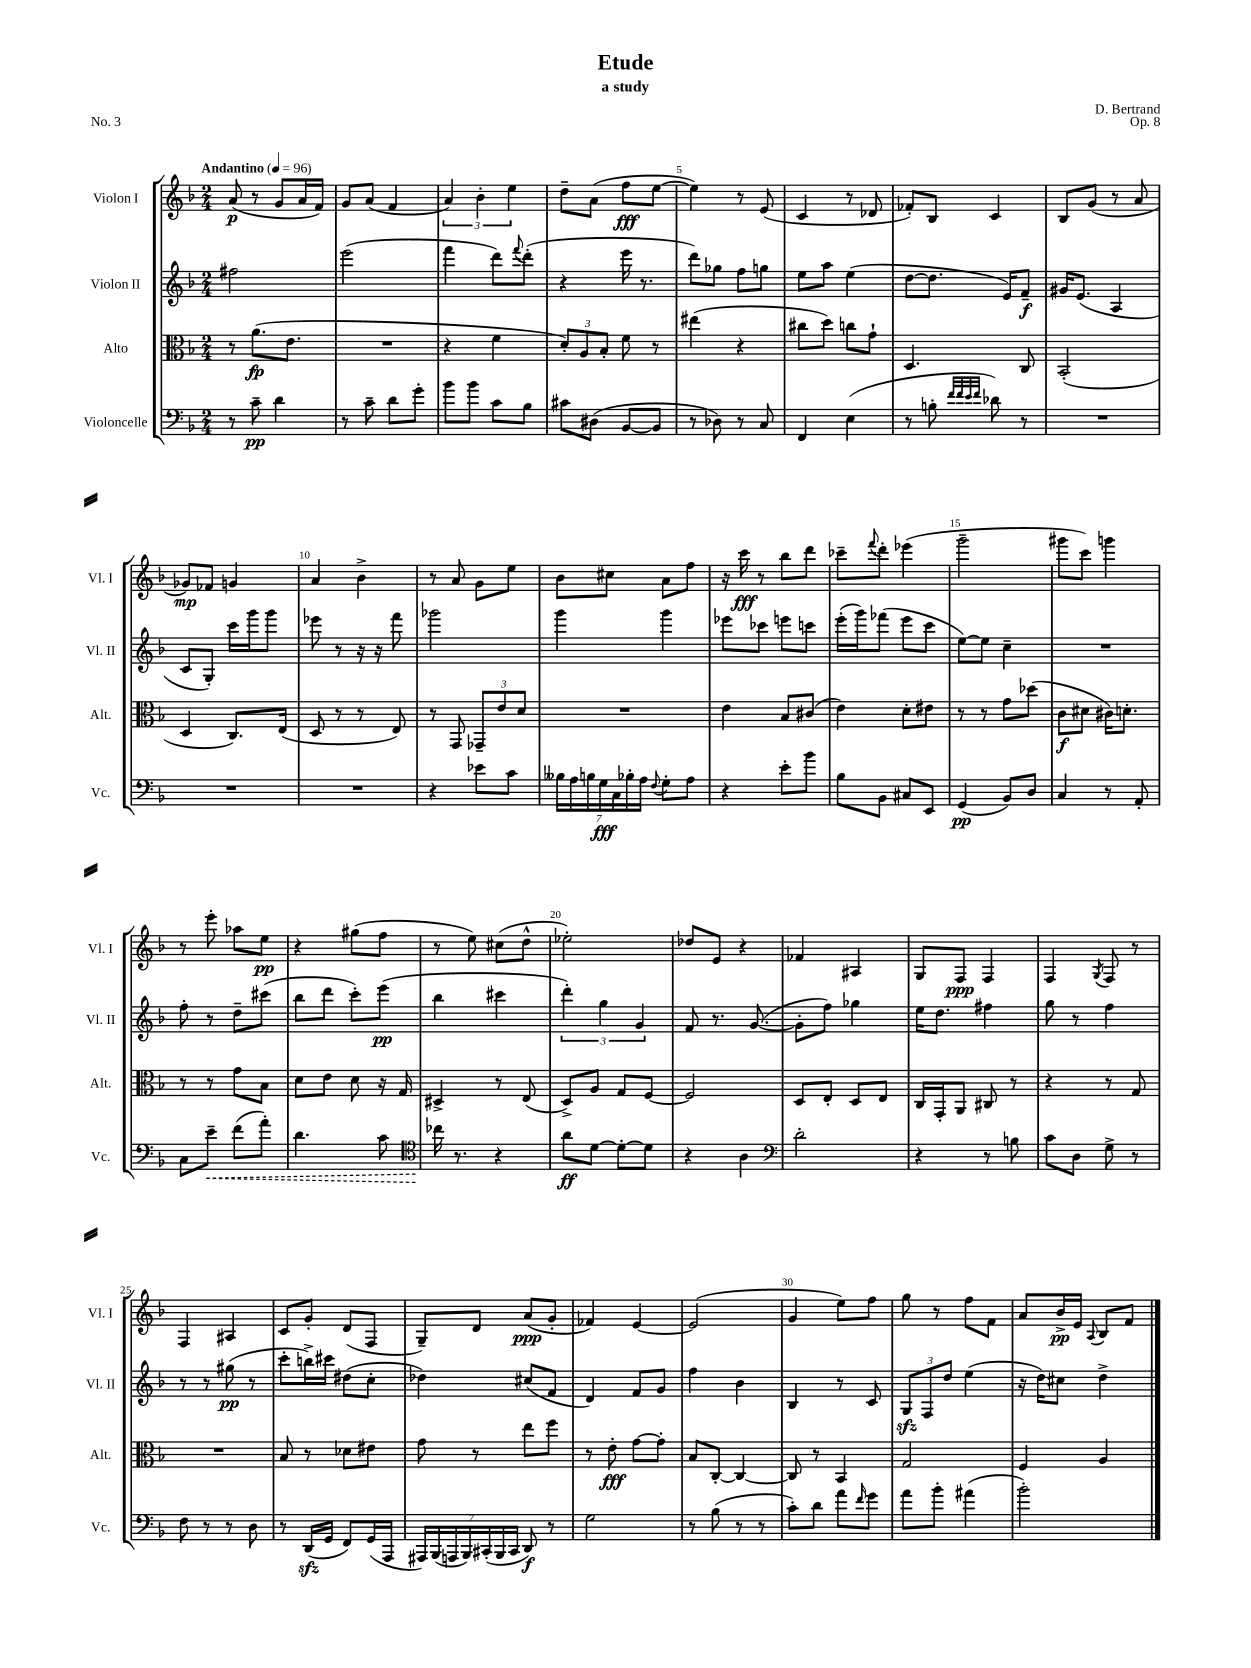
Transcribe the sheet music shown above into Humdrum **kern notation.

**kern	**kern	**kern	**kern
*staff4	*staff3	*staff2	*staff1
*clefF4	*clefC3	*clefG2	*clefG2
*k[b-]	*k[b-]	*k[b-]	*k[b-]
*M2/4	*M2/4	*M2/4	*M2/4
*MM96	*MM96	*MM96	*MM96
8r	8r	2ff#	(8a
8c~	(8.a	.	8r
4d	.	.	8g
.	8.e	.	.
.	.	.	16a
.	.	.	16f)
=	=	=	=
8r	2r	(2eee	8g
8c~	.	.	(8a
8d	.	.	4f
8g'	.	.	.
=	=	=	=
8b-	4r	4fff	6a)
8b-	.	.	.
.	.	.	6b-'
8c	4f	8ddd)	.
.	.	.	6ee
.	.	8qqfff	.
8B-	.	(8ddd'	.
=	=	=	=
8c#	12d')	4r	8dd~
.	12A	.	.
(8D#	.	.	(8a
.	12B-'	.	.
[8BB-	8f	16eee	8ff
.	.	8.r	.
8BB-]	8r	.	[8ee
=	=	=	=
8r	(4ee#	8ddd)	4ee])
8D-)	.	8gg-	.
8r	4r	8ff	8r
8C	.	8gg	(8e
=	=	=	=
4FF	8cc#	8ee	4c
.	8dd)	8aa	.
(4E	8cc	(4ee	8r
.	8g`	.	8d-
=	=	=	=
8r	4.D	[8dd	8f-')
8B'	.	8.dd]	8B-
32qqf	.	.	.
32qqf	.	.	.
32qqe	.	.	.
32qqf	.	.	.
8d-)	.	.	4c
.	.	16e)	.
8r	8C	8f~	.
=	=	=	=
2r	(2BB-'	16g#	8B-
.	.	(8.e	.
.	.	.	(8g
.	.	4A	8r
.	.	.	8a
=	=	=	=
2r	4D	8c	8g-)
.	.	8G')	8f-
.	8.C)	16ccc	4g
.	.	16ggg	.
.	.	8ggg	.
.	(16E	.	.
=	=	=	=
2r	8D	8eee-	4a
.	8r	8r	.
.	8r	16r	4b-^
.	.	16r	.
.	8E)	8fff	.
=	=	=	=
4r	8r	2ggg-	8r
.	8GG	.	8a
8e-	12GG-~	.	8g
.	12e	.	.
8c	.	.	8ee
.	12d	.	.
=	=	=	=
28B--	2r	4ggg	8b-
28A	.	.	.
28B	.	.	.
28G	.	.	.
.	.	.	8cc#
28C	.	.	.
28B-'	.	.	.
28A	.	.	.
8qqF	.	.	.
8G'	.	4ggg	8a
8A	.	.	8ff
=	=	=	=
4r	4e	8eee-	16r
.	.	.	16ccc
.	.	8ccc-	8r
8e'	8B-	8eee	8bb-
8b-	(8c#	8ccc	8ddd
=	=	=	=
8B-	4e)	(16eee'	8ccc-~
.	.	16ggg)	.
.	.	.	8qqfff
8BB-	.	(8fff-	8ddd'
8C#	8d'	8eee	(4eee-
8EE	8e#	8ccc	.
=	=	=	=
(4GG	8r	[8ee)	2ggg~
.	8r	8ee]	.
8BB-)	8g	4cc~	.
8D	(8dd-	.	.
=	=	=	=
4C	8c	2r	8ggg#
.	8d#	.	8ccc)
8r	16c#)	.	4ggg
.	8.d'	.	.
8AA'	.	.	.
=	=	=	=
8C	8r	8ff'	8r
8e~	8r	8r	8eee'
(8f	8g	8dd~	8aa-
8a')	8B-	(8ccc#	8ee
=	=	=	=
4.d	8d	8bb-	4r
.	8e	8ddd	.
.	8d	8ccc')	(8gg#
8c	16r	(8eee	8ff
.	16G	.	.
=	=	=	=
*clefC4	*	*	*
16cc-	4D#^	4bb-	8r
8.r	.	.	.
.	.	.	8ee)
4r	8r	4ccc#	(8cc#
.	(8E	.	8dd^^
=	=	=	=
8a	8D^)	6ddd')	2ee-')
[8d	8A	.	.
.	.	6gg	.
8d'_	8G	.	.
.	.	6g	.
8d]	[8F	.	.
=	=	=	=
4r	2F]	8f	8dd-
.	.	8.r	8e
4A	.	.	4r
.	.	([8.g	.
=	=	=	=
*clefF4	*	*	*
2d'	8D	8g']	4f-
.	8E'	8ff)	.
.	8D	4gg-	4A#
.	8E	.	.
=	=	=	=
4r	16C	16ee	8G
.	16GG'	8.dd	.
.	8AA	.	8F
8r	8C#	4ff#	4F
8B	8r	.	.
=	=	=	=
8c	4r	8gg	4F
8D	.	8r	.
.	.	.	8qG
8G^	8r	4ff	8F
8r	8G	.	8r
=	=	=	=
8F	2r	8r	4F
8r	.	8r	.
8r	.	(8gg#	4A#
8D	.	8r	.
=	=	=	=
8r	8B-	8ccc'	8c
(16DD	8r	16bb^)	8g'
16GG	.	16ccc#	.
8FF)	8d-	(8dd#	(8d
(16GG	8e#	8cc'	8F
16AAA	.	.	.
=	=	=	=
28AAA#)	8g	4dd-)	8G~)
(28BBB-	.	.	.
28AAA	.	.	.
28BBB-)	.	.	.
.	8r	.	8d
(28CC#'	.	.	.
28BBB-	.	.	.
28CC#	.	.	.
8DD)	8ee	(8cc#	(8a
8r	8ff	8f	8g'
=	=	=	=
2G	8r	4d)	4f-)
.	8e'	.	.
.	[8g	8f	[4e
.	8g']	8g	.
=	=	=	=
8r	8B-	4ff	(2e]
(8B-	[8C'	.	.
8r	4C_	4b-	.
8r	.	.	.
=	=	=	=
8c')	8C]	4B-	4g
8d	8r	.	.
8a	4BB-	8r	8ee)
16qqf	.	.	.
8g	.	8c	8ff
=	=	=	=
8a	2G	12G	8gg
.	.	12F	.
8b-'	.	.	8r
.	.	12dd	.
(4a#	.	(4ee	8ff
.	.	.	8f
=	=	=	=
2b-')	4F	16r	8a
.	.	16dd)	.
.	.	8cc#	16b-^
.	.	.	16e
.	.	.	8qqA
.	4A	4dd^	8B-
.	.	.	8f
==	==	==	==
*-	*-	*-	*-
